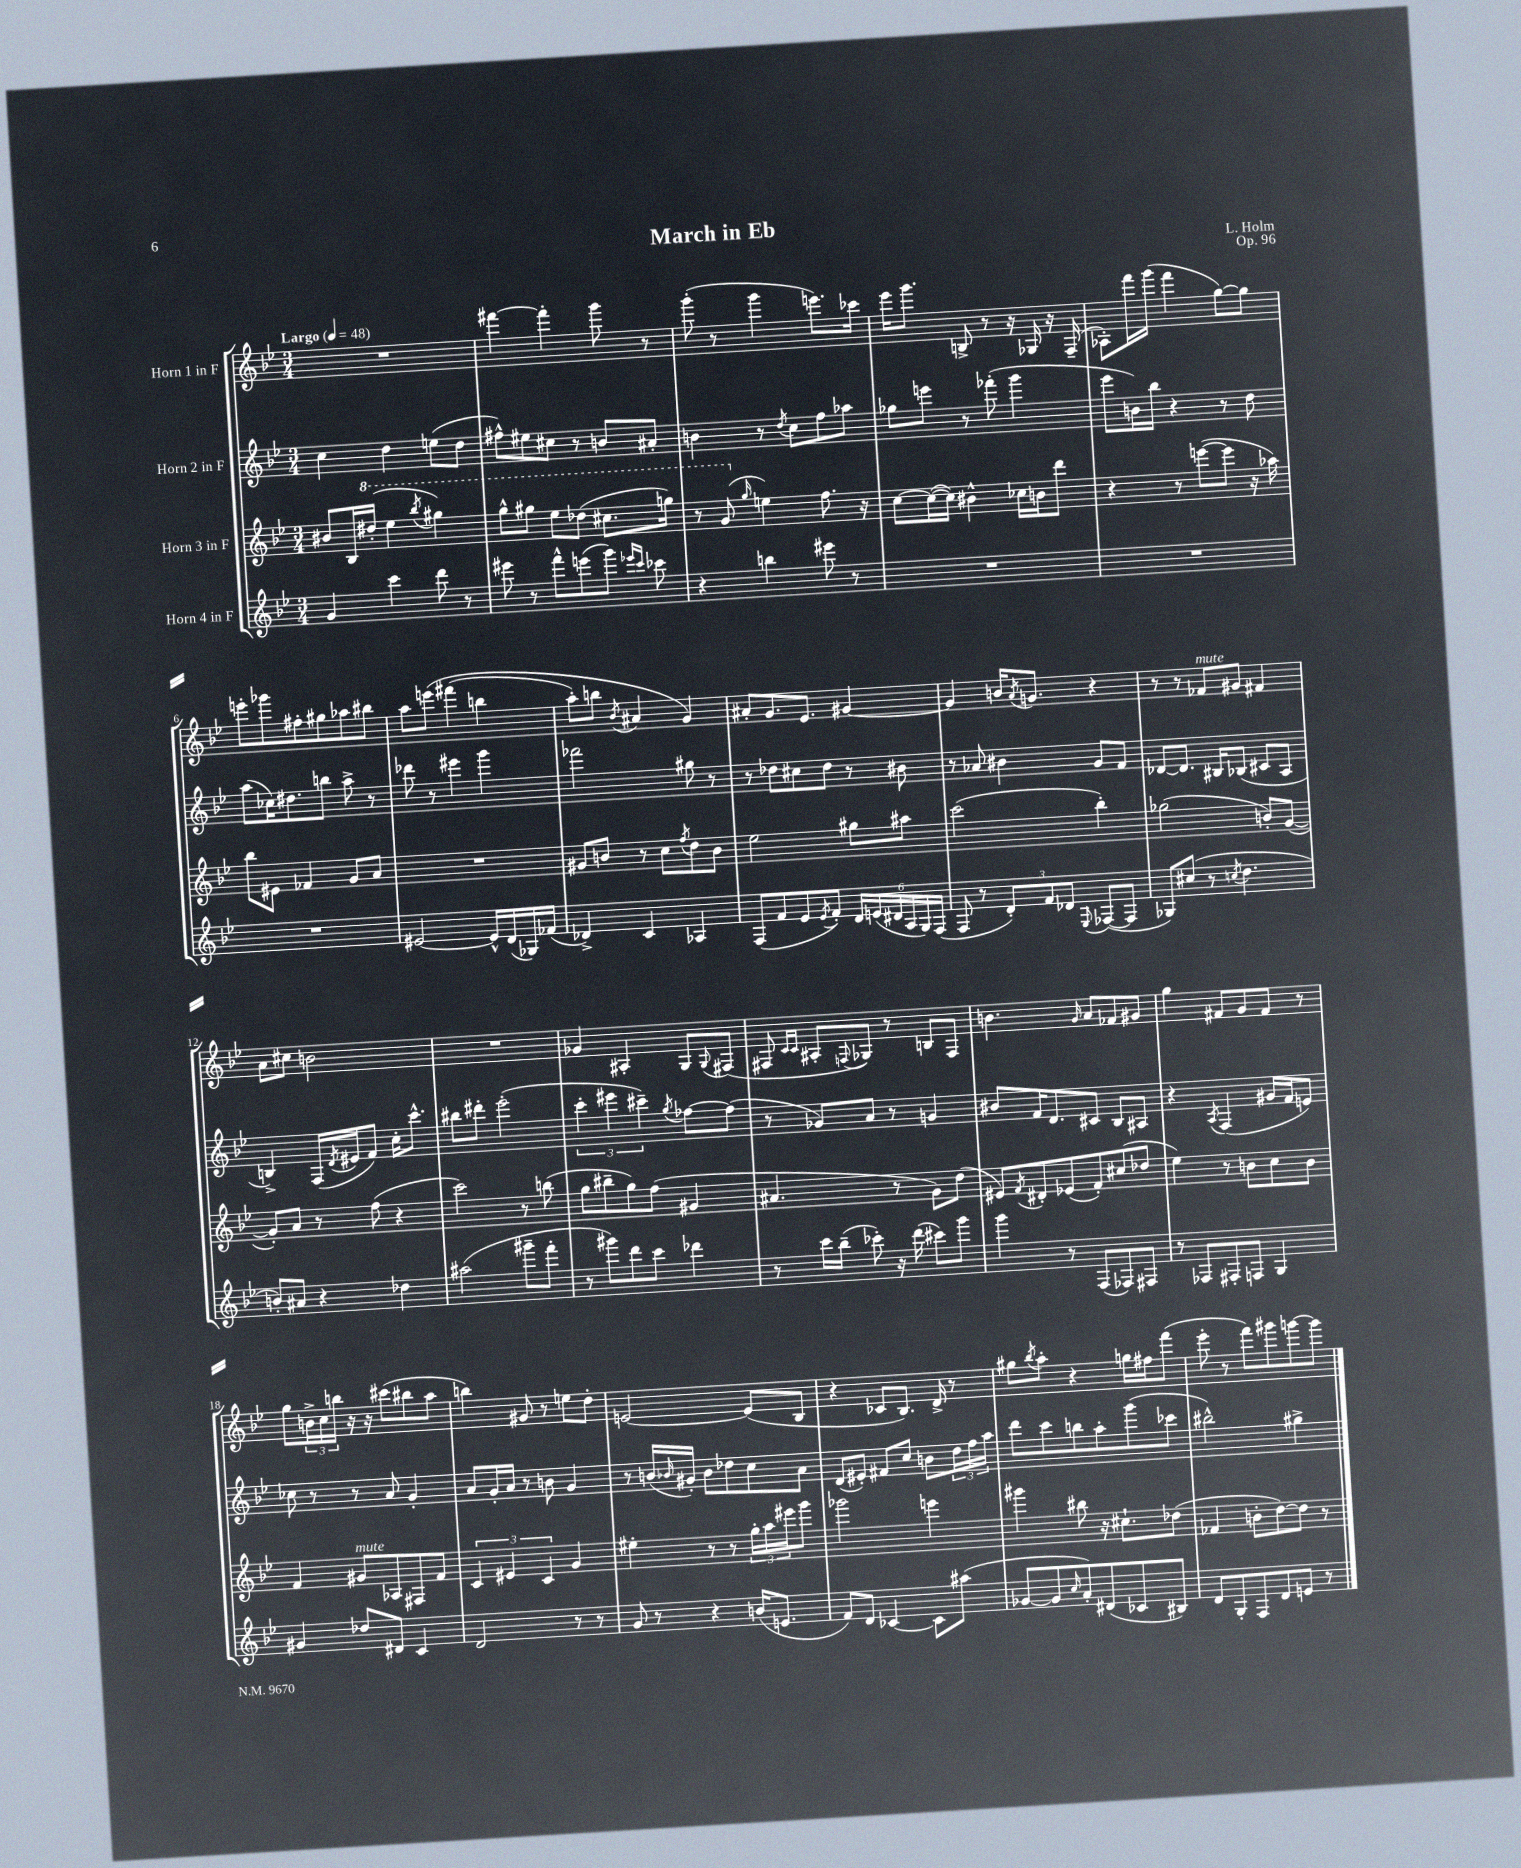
\header { title = "March in Eb" composer = "L. Holm" opus = "Op. 96" }
<<
\new StaffGroup <<
\new Staff = "s0" \with { instrumentName = "Horn 1 in F" } {
    \clef treble \key bes \major \numericTimeSignature \time 3/4 \tempo "Largo" 4 = 48
    R2. |
    fis'''4~ fis'''4-. g'''8 r8 |
    g'''8-.( r8 g'''4 e'''8.) ces'''16 |
    ees'''16 g'''8. b8-> r8 r16 ges16 r16 f16--( |
    aes8-.) f'''16 g'''16( f'''4 g''8~) g''8 |
    e'''8-. ges'''8 fis''8-. gis''8 aes''8 bis''8 |
    a''8 e'''8\( fis'''4( b''4 |
    a''8-.) b''8 \acciaccatura { bes'8 } ais'4 g'4\) |
    ais'8-. g'8. ees'8. gis'4~ |
    gis'4 b'16 \acciaccatura { a'8 } g'8. r4 |
    r8 r8 fes'8^\markup { \italic "mute" } gis'8 fis'4 |
    a'8 cis''8 b'2 |
    R2. |
    ges'4 ais4-. g8 \appoggiatura { g8 } fis8( |
    fis8 \grace { c'16 c'16 } ais8-. \appoggiatura { f8 } ges8) r8 b8 f8 |
    b'4. \grace { g'16 } a'8 fes'8 gis'8 |
    g''4 fis'8 g'8 fis'8 r8 |
    g''8 \tuplet 3/2 { b'16-> c''16 b''16 } r16 r16 cis'''8( bis''8 a''8 |
    b''4) gis'8 r8 e''8 d''8-. |
    e'2~ e'8( bes8 |
    r4 ces'8 bes8.) d'16-> r8 |
    gis''8 \acciaccatura { bes''8 } a''8-. r4 g''16 fis''16 f'''8( |
    ees'''8-. r8 f'''8) gis'''8 g'''8~ g'''8 \bar "|." |
}
\new Staff = "s1" \with { instrumentName = "Horn 2 in F" } {
    \clef treble \key bes \major \numericTimeSignature \time 3/4
    c''4 d''4 e''8( d''8 |
    fis''8-^) eis''8 cis''8 r8 b'8 ais'8-. |
    b'4 r8 \acciaccatura { d''8 } c''8 f''8 aes''8 |
    ges''8 e'''8 r8 fes'''8-.( g'''4 |
    ees'''8 b'16) bes''16 r4 r8 d''8 |
    a''8( ces''16) dis''8. b''8 a''8-> r8 |
    des'''8 r8 eis'''4 g'''4 |
    fes'''2 gis''8 r8 |
    r8 des''8 cis''8 des''8 r8 bis'8 |
    r8 aes'8 bis'4 g'8 f'8 |
    des'8~ des'8. bis16 bes8( cis'8 a8 |
    b4->) f16( \acciaccatura { d'8 } eis'16 f'8) c''16-. c'''8.-^ |
    bis''8 dis'''8-. ees'''2-.( |
    \tuplet 3/2 { c'''4-. eis'''4 cis'''4--) } \acciaccatura { g''8 } fes''8~ fes''8( |
    r8 ges'8) a'8 r8 g'4 |
    bis'8 f'16 d'8. cis'8 bes8 ais8 |
    r4 \acciaccatura { a8 } f4( gis'16 f'16 e'8) |
    ces''8 r8 r8 a'8 g'4-. |
    a'8 g'16-. a'16 r8 b'8 g'4 |
    r8 b'16( \grace { bes'16 } gis'16-.) bes'8 des''8 c''8 a'8 |
    d'8( eis'8-.) fis'8 c''8 b'8 \tuplet 3/2 { d''16 f''16 a''16 } |
    d'''8 c'''8 b''8 a''8-. g'''8( ces'''8 |
    bis''2-^) gis''4-> \bar "|." |
}
\new Staff = "s2" \with { instrumentName = "Horn 3 in F" } {
    \clef treble \key bes \major \numericTimeSignature \time 3/4
    bis'8 bes16 \ottava #1 dis'''16-.( ees'''4 \acciaccatura { bes'''8 } gis'''4) |
    g'''8-^ gis'''8 ees'''8 des'''8( cis'''8. g'''16) |
    r8 g''8( \ottava #0 \grace { g''16 } e''4) f''8. r16 |
    c''8~ c''16~( c''16) bis'4-^ ces''16 b'16 d'''8 |
    r4 r8 e'''8~( e'''8 r16 aes''16) |
    bes''8 eis'8 fes'4 g'8 a'8 |
    R2. |
    gis'8 b'8 r8 c''8 \acciaccatura { f''8 } d''8 b'8 |
    ees''2 gis''8 ais''8 |
    c'''2( bes''4-.) |
    ges''2( b'8-.) g'8~( |
    g'8-.) a'8 r8 f''8( r4 |
    c'''2) r8 b''8( |
    g''8 bis''8-- g''8) f''8( gis'4 |
    ais'4. r8 g'8) d''8( |
    eis'8) \acciaccatura { f'8 } dis'8-. ees'8( f'8-.) cis''8( des''8 |
    ees''4) r8 b'8 c''8 b'8 |
    f'4 gis'8^\markup { \italic "mute" } aes8 fis8 f'8 |
    \tuplet 3/2 { c'4 eis'4 c'4 } g'4 |
    eis''4-. r8 r8 \tuplet 3/2 { g''16-. a''16 eis'''16 } g'''8 |
    ges'''2 e'''4 |
    gis'''4 bis''8 r16 cis''8.-! des''8( |
    fes'4 b'8-. d''8~) d''8 r8 \bar "|." |
}
\new Staff = "s3" \with { instrumentName = "Horn 4 in F" } {
    \clef treble \key bes \major \numericTimeSignature \time 3/4
    g'4 c'''4 d'''8 r8 |
    eis'''8 r8 f'''8-^ e'''8( g'''8) \grace { ees'''16 c'''16 } ces'''8 |
    r4 b''4 eis'''8 r8 |
    R2. |
    R2. |
    R2. |
    eis'2~ eis'16-^ d'16( ges16) fes'16( |
    des'4->) c'4 aes4 |
    f8( f'8 ees'8 \acciaccatura { ees'8 } f'8-.) \tuplet 6/4 { d'16 e'16( dis'16 a16 g16) f16( } |
    f8 r8 \tuplet 3/2 { d'8-.) f'8 des'8 } \appoggiatura { ees8 } fes8~( fes8 |
    ges8) cis''8( r8 \acciaccatura { c''8 } d''4. |
    b'8-.) ais'8 r4 des''4 |
    ais''2( gis'''8-- f'''8-. |
    r8 gis'''8) d'''8 c'''8 des'''4 |
    r8 c'''16 bes''16--( ces'''8-.) r16 d'''16( cis'''8) g'''8 |
    g'''4 r8 f8( fes8) fis8 |
    r8 fes8 fis8-. f8 g4 |
    gis'4 des''8 dis'8 c'4 |
    d'2 r8 r8 |
    g'8 r8 r4 b'16( e'8. |
    f'8) d'8 ces'4~ ces'8 ais''8( |
    ges'8~ ges'8 \grace { c''16 } a'8-.) dis'8( ces'8 bis8) |
    d'8 g8-. f8 d'8 e'8 r8 \bar "|." |
}
>>
>>
